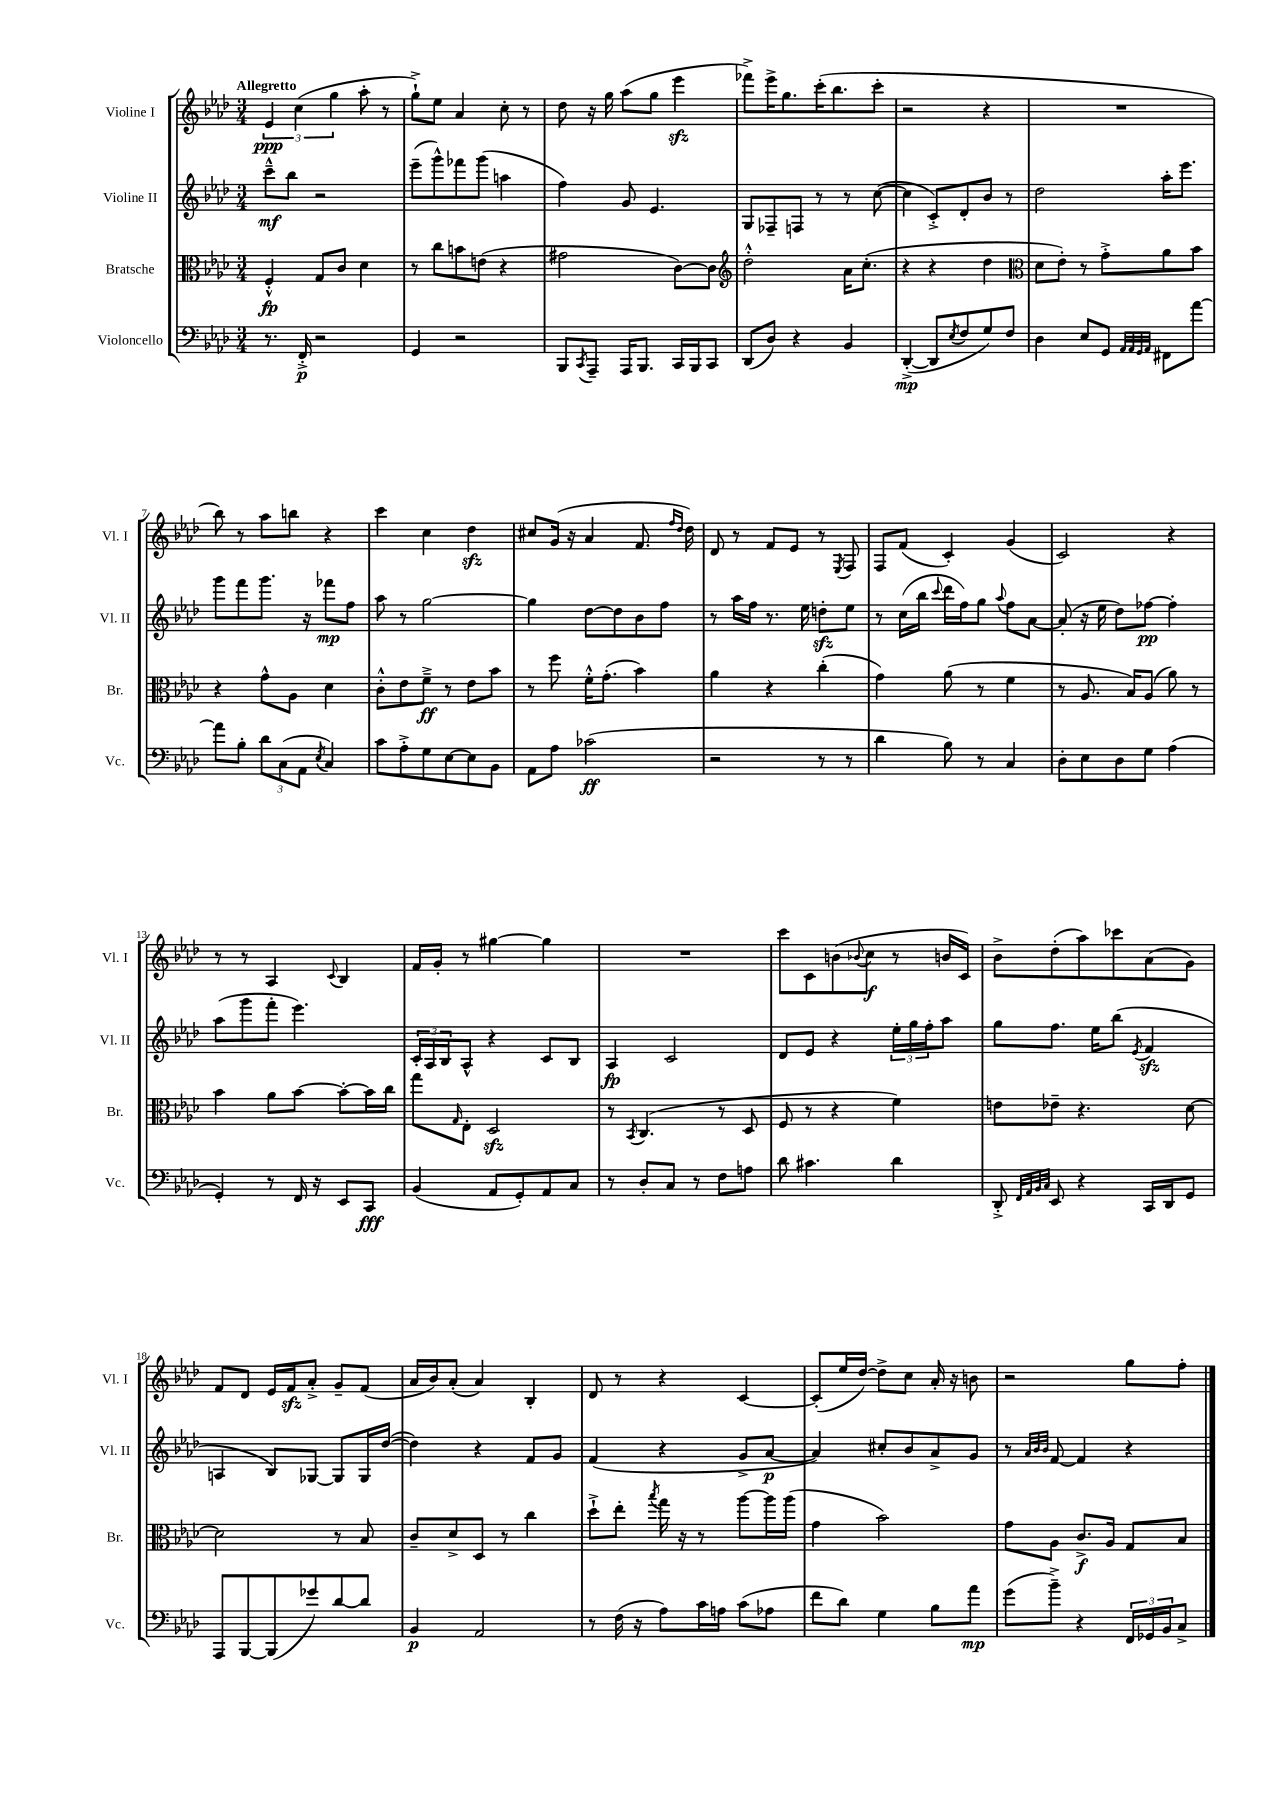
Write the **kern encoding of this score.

**kern	**kern	**kern	**kern
*staff4	*staff3	*staff2	*staff1
*clefF4	*clefC3	*clefG2	*clefG2
*k[b-e-a-d-]	*k[b-e-a-d-]	*k[b-e-a-d-]	*k[b-e-a-d-]
*M3/4	*M3/4	*M3/4	*M3/4
8.r	4F'^^/	8ccc~^^\L	6e-/
.	.	8bb-\J	.
.	.	.	(6cc\
16FF'^/	.	.	.
2r	8G/L	2r	.
.	.	.	6gg\
.	8c/J	.	.
.	4d-\	.	8aa-'\
.	.	.	8r
=	=	=	=
4GG/	8r	(8eee-~\L	8gg`^\L)
.	8cc\L	8ggg^^\)	8ee-\J
2r	8b\	8fff-\	4a-/
.	(8e\J	(8ggg\J	.
.	4r	4aa\	8cc'\
.	.	.	8r
=	=	=	=
8BBB-/L	2g#\	4ff\)	8dd-\
8qCC/	.	.	.
8AAA-~/J	.	.	16r
.	.	.	16gg\
16AAA-/LK	.	8g/	(8aa-\L
8.BBB-/J	.	.	.
.	.	4.e-/	8gg\J
16CC/LL	[8c\L)	.	4eee-\
16BBB-/J	.	.	.
8CC/J	8c\]J	.	.
=	=	=	=
*	*clefG2	*	*
(8DD-/L	2dd-'^^\	8G/L	8fff-^\L)
8D-/J)	.	8F-~/	16eee-^\K
.	.	.	8.gg\
4r	.	8F/J	.
.	.	8r	(16ccc'\K
.	.	.	8.bb-\
4BB-/	16a-\LK	8r	.
.	(8.cc'\J	.	.
.	.	([8cc\	8ccc'\J
=	=	=	=
([4DD-'^/	4r	4cc\]	2r
8DD-/]L	4r	8c'^/L)	.
8qE-/	.	.	.
8F/	.	8d-'/	.
8G/)	4dd-\	8b-/J	4r
8F/J	.	8r	.
=	=	=	=
*	*clefC3	*	*
4D-\	8d-\L	2dd-\	2.r
.	8e-'\J)	.	.
8E-/L	8r	.	.
8GG/J	8g'^\L	.	.
32qqAA-/LLL	.	.	.
32qqAA-/	.	.	.
32qqGG/	.	.	.
32qqAA-/JJJ	.	.	.
8FF#\L	8a-\	16aa-'\LK	.
.	.	8.eee-\J	.
[8a-\J	8b-\J	.	.
=	=	=	=
8a-\]L	4r	8ggg\L	8bb-\)
8B-'\J	.	8fff\	8r
12d-\L	8g^^\L	8.ggg\J	8aa-\L
(12C\	.	.	.
.	8A-\J	.	8bb\J
12AA-\J	.	.	.
.	.	16r	.
8qE-/	.	.	.
4C/)	4d-\	8fff-\L	4r
.	.	8ff\J	.
=	=	=	=
8c\L	8c'^^\L	8aa-\	4ccc\
8A-'^\	8e-\	8r	.
8G\	8f~^\J	[2gg\	4cc\
[8E-\	8r	.	.
8E-\]	8e-\L	.	4dd-\
8BB-\J	8b-\J	.	.
=	=	=	=
8AA-\L	8r	4gg\]	8cc#/L
8A-\J	8ff\	.	(16g/Jk
.	.	.	16r
(2c-\	16f'^^\LK	[8dd-\L	4a-/
.	(8.g'\J	.	.
.	.	8dd-\]	.
.	4b-\)	8b-\	8.f/
.	.	8ff\J	.
.	.	.	16qqff/LL
.	.	.	16qqdd-/JJ
.	.	.	16dd-\)
=	=	=	=
2r	4a-\	8r	8d-/
.	.	16aa-\LL	8r
.	.	16ff\JJ	.
.	4r	8.r	8f/L
.	.	.	8e-/J
.	.	16ee-\	.
8r	(4cc'\	8dd'\L	8r
.	.	.	8qE-/
8r	.	8ee-\J	8F/
=	=	=	=
4d-\	4g\)	8r	8F/L
.	.	(16cc\LL	(8f/J
.	.	16bb-\JJ	.
.	.	8qqccc/	.
8B-\)	(8a-\	16ddd-\LL	4c'/)
.	.	16ff\J)	.
8r	8r	8gg\J	.
.	.	8qqaa-/	.
4C/	4f\	8ff\L	(4g/
.	.	[8a-\J	.
=	=	=	=
8D-'\L	8r	(8a-'/]	2c/)
8E-\	8.A-/	16r	.
.	.	16ee-\	.
8D-\	.	8dd-\L)	.
.	16B-/LK)	.	.
8G\J	(8A-/J	[8ff-\J	.
(4A-\	8a-\)	4ff-'\]	4r
.	8r	.	.
=	=	=	=
4GG'/)	4b-\	(8aa-\L	8r
.	.	8ggg\	8r
8r	8a-\L	8fff'\J	4A-/
16FF/	[8b-\J	4.eee-\)	.
16r	.	.	.
.	.	.	8qqc/
8EE-/L	8b-'\_L	.	4B-/
8CC/J	16b-\]L	.	.
.	16cc\JJ	.	.
=	=	=	=
(4BB-/	8gg\L	24c'/LL	16f/LL
.	.	24A-/	.
.	.	.	16g'/JJ
.	.	24B-/J	.
.	16qqG/	.	.
.	8E-'\J	8A-^^/J	8r
8AA-/L	2D-/	4r	[4gg#\
8GG'/)	.	.	.
8AA-/	.	8c/L	4gg#\]
8C/J	.	8B-/J	.
=	=	=	=
8r	8r	4A-/	2.r
.	8qBB-/	.	.
8D-'/L	(4.C/	.	.
8C/J	.	2c/	.
8r	.	.	.
8F\L	8r	.	.
8A\J	8D-/	.	.
=	=	=	=
8d-\	8F/	8d-/L	8ccc\L
4.c#\	8r	8e-/J	8c\
.	4r	4r	(8b\
.	.	.	8qqb-/
.	.	.	8cc\J
4d-\	4f\)	24ee-'\LL	8r
.	.	24gg\	.
.	.	24ff'\J	.
.	.	8aa-\J	16b/LL
.	.	.	16c/JJ)
=	=	=	=
8DD-'^/	8e\L	8gg\L	8b-^\L
32qqFF/LLL	.	.	.
32qqAA-/	.	.	.
32qqBB-/	.	.	.
32qqC/JJJ	.	.	.
8EE-/	8e-~\J	8.ff\J	(8dd-'\
4r	4.r	.	8aa-\)
.	.	16ee-\LK	.
.	.	(8bb-\J	8ccc-\
.	.	8qe-/	.
16CC/LL	.	4f/	(8a-\
16DD-/J	.	.	.
8GG/J	[8d-\	.	8g\J)
=	=	=	=
8AAA-/L	2d-\]	4A/	8f/L
[8BBB-/	.	.	8d-/J
(8BBB-/]	.	8B-/L)	16e-/LL
.	.	.	16f/J
8g-/)	.	[8G-/J	8a-'^/J
[8d-/	8r	8G-/]L	8g~/L
8d-/]J	8B-/	16G-/L	(8f/J
.	.	([16dd-/JJ	.
=	=	=	=
4BB-/	8c~/L	4dd-\])	16a-/LL
.	.	.	16b-/J)
.	8d-^/	.	(8a-'/J
2AA-/	8D-/J	4r	4a-/)
.	8r	.	.
.	4cc\	8f/L	4B-'/
.	.	8g/J	.
=	=	=	=
8r	8dd-`^\L	(4f/	8d-/
(16F\	8ee-'\J	.	8r
16r	.	.	.
.	8qbb-/	.	.
8A-\L)	16gg\	4r	4r
.	16r	.	.
16c\L	8r	.	.
16A\JJ	.	.	.
(8c\L	[8aa-\L	8g^/L	[4c/
8A-\J	16aa-\]L	[8a-/J	.
.	(16aa-\JJ	.	.
=	=	=	=
8f\L	4g\	4a-/])	(8c'/]L
8d-\J)	.	.	16ee-/L
.	.	.	[16dd-/JJ)
4G\	2b-\)	8cc#'/L	8dd-^\]L
.	.	8b-/	8cc\J
8B-\L	.	8a-^/	16a-'/
.	.	.	16r
8a-\J	.	8g/J	8b\
=	=	=	=
(8g\L	8g\L	8r	2r
.	.	32qqa-/LLL	.
.	.	32qqb-/	.
.	.	32qqb-/JJJ	.
8b-~^\J)	8A-\J	[8f/	.
4r	8.c^/L	4f/]	.
.	16A-/Jk	.	.
24FF/LL	8G/L	4r	8gg\L
24GG-/	.	.	.
24BB-/J	.	.	.
8C^/J	8B-/J	.	8ff'\J
==	==	==	==
*-	*-	*-	*-
